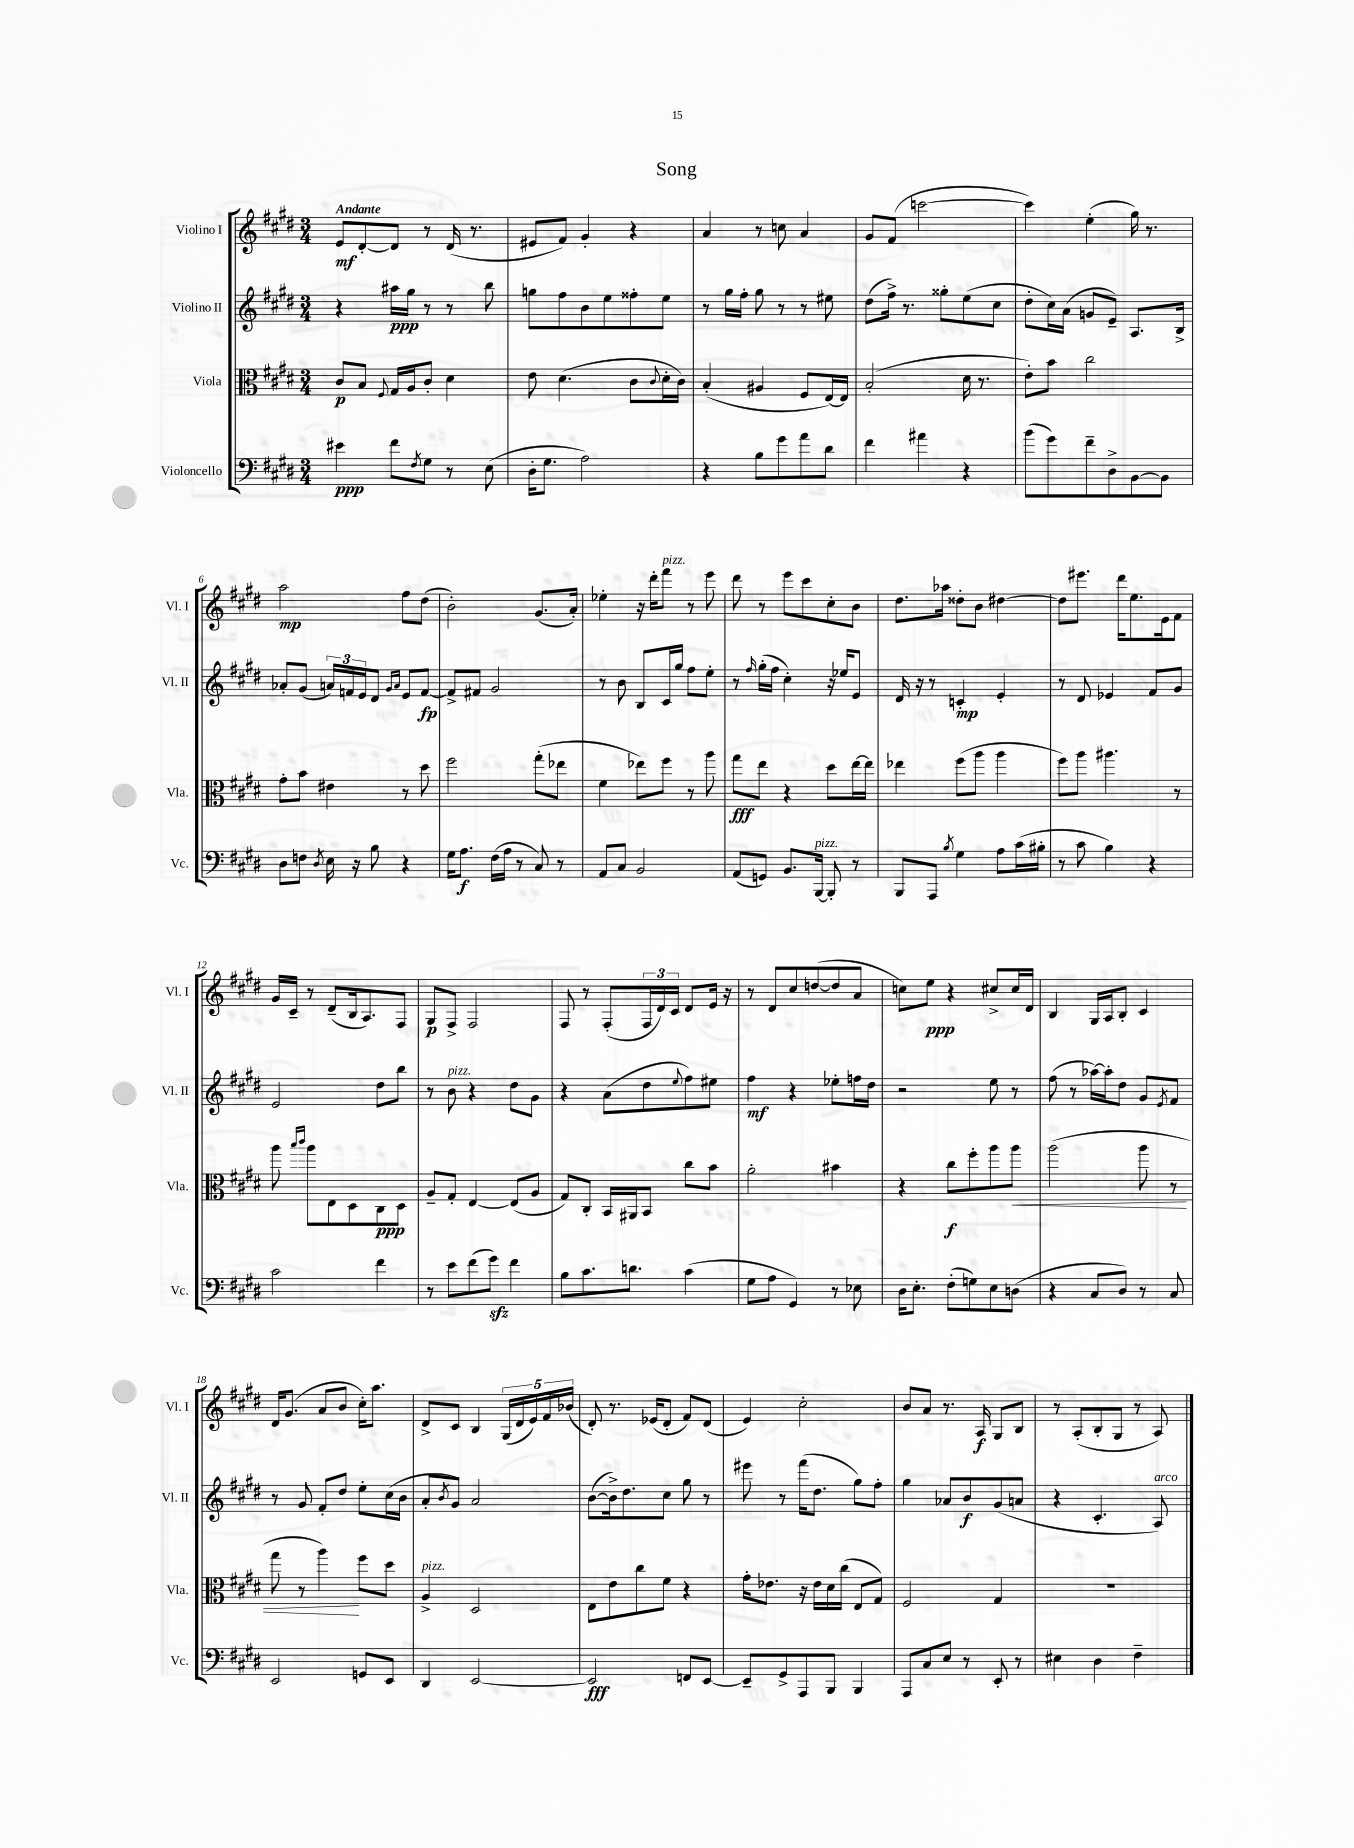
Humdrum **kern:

**kern	**dynam	**kern	**dynam	**kern	**dynam	**kern	**dynam
*part4	*part4	*part3	*part3	*part2	*part2	*part1	*part1
*staff4	*staff4	*staff3	*staff3	*staff2	*staff2	*staff1	*staff1
*I"Violoncello	*	*I"Viola	*	*I"Violino II	*	*I"Violino I	*
*I'Vc.	*	*I'Vla.	*	*I'Vl. II	*	*I'Vl. I	*
*clefF4	*	*clefC3	*	*clefG2	*	*clefG2	*
*k[f#c#g#d#]	*	*k[f#c#g#d#]	*	*k[f#c#g#d#]	*	*k[f#c#g#d#]	*
*M3/4	*	*M3/4	*	*M3/4	*	*M3/4	*
=1	=1	=1	=1	=1	=1	=1	=1
!	!	!	!	!	!	!LO:TX:a:B:t=Andante	!
4e#X\	ppp	8c#/L	p	4r	.	8e/L	mf
.	.	8B/J	.	.	.	[8d#'/	.
.	.	8qqF#/	.	.	.	.	.
8f#\L	.	16G#/LL	.	16aa#X\LL	ppp	8d#/J]	.
.	.	16A/J	.	16gg#\JJ	.	.	.
8qF#/	.	.	.	.	.	.	.
8G#\J	.	8c#'/J	.	8r	.	8r	.
8r	.	4d#\	.	8r	.	(16d#/	.
.	.	.	.	.	.	8.r	.
(8E\	.	.	.	8bb\	.	.	.
=2	=2	=2	=2	=2	=2	=2	=2
16D#'\KL	.	8e\	.	8ggn\L	.	8e#X/L	.
8.G#\J	.	.	.	.	.	.	.
.	.	(4.d#\	.	8ff#\	.	8f#/J)	.
2A\)	.	.	.	8b\	.	4g#'/	.
.	.	.	.	8ee\	.	.	.
.	.	8c#\L	.	8ff##X'\	.	4r	.
.	.	8qqc#/	.	.	.	.	.
.	.	16d#'\L	.	8ee\J	.	.	.
.	.	16c#\JJ)	.	.	.	.	.
=3	=3	=3	=3	=3	=3	=3	=3
4r	.	(4B'/	.	8r	.	4a/	.
.	.	.	.	16gg#\LL	.	.	.
.	.	.	.	16ff#'\JJ	.	.	.
8B\L	.	4A#X/	.	8gg#\	.	8r	.
8g#\	.	.	.	8r	.	8ccn\	.
8a\	.	8F#/L	.	8r	.	4a/	.
8d#\J	.	[16E/L)	.	8ee#X\	.	.	.
.	.	16E/JJ]	.	.	.	.	.
=4	=4	=4	=4	=4	=4	=4	=4
4f#\	.	(2B'/	.	(8dd#\L	.	8g#/L	.
.	.	.	.	16ff#^\Jk)	.	(8f#/J	.
.	.	.	.	8.r	.	.	.
4a#X\	.	.	.	.	.	[2cccn\	.
.	.	.	.	8gg##X'\L	.	.	.
4r	.	16d#\	.	(8ee\	.	.	.
.	.	8.r	.	.	.	.	.
.	.	.	.	8cc#\J	.	.	.
=5	=5	=5	=5	=5	=5	=5	=5
(8b\L	.	8e'\L)	.	8dd#'\L	.	4ccc\])	.
8g#\)	.	8b\J	.	16cc#\L)	.	.	.
.	.	.	.	(16a\JJ	.	.	.
8f#~\	.	2cc#\	.	8gn/L	.	(4ee'\	.
8D#^\	.	.	.	8e~/J)	.	.	.
[8BB\	.	.	.	8.A/L	.	16gg#\)	.
.	.	.	.	.	.	8.r	.
8BB\J]	.	.	.	.	.	.	.
.	.	.	.	16B^/Jk	.	.	.
!!LO:LB:g=z
=6	=6	=6	=6	=6	=6	=6	=6
8D#\L	.	8g#'\L	.	8a-X'/L	.	2aa\	mp
8Fn\J	.	8b\J	.	(8g#/J	.	.	.
8qD#/	.	.	.	.	.	.	.
16E\	.	4e#X\	.	24an/LL)	.	.	.
.	.	.	.	24fn/	.	.	.
16r	.	.	.	.	.	.	.
.	.	.	.	24e/J	.	.	.
8B\	.	.	.	8d#/J	.	.	.
.	.	.	.	16qqg#/LL	.	.	.
.	.	.	.	16qqa/JJ	.	.	.
4r	.	8r	.	8e/L	.	8ff#\L	.
.	.	8dd#\	.	[8f/J	fp	(8dd#\J	.
=7	=7	=7	=7	=7	=7	=7	=7
16G#\KL	.	2ff#\	.	8f^/L]	.	2b'\)	.
8.A\J	f	.	.	.	.	.	.
.	.	.	.	8f#X/J	.	.	.
(16F#\LL	.	.	.	2g#/	.	.	.
16A\JJ	.	.	.	.	.	.	.
8r	.	.	.	.	.	.	.
8C#/)	.	(8gg#'\L	.	.	.	(8.g#/L	.
8r	.	8ee-X\J	.	.	.	.	.
.	.	.	.	.	.	16a'/Jk)	.
=8	=8	=8	=8	=8	=8	=8	=8
8AA/L	.	4f#\	.	8r	.	4ee-X'\	.
8C#/J	.	.	.	8b\	.	.	.
2BB/	.	8ee-X\L)	.	8B/L	.	16r	.
.	.	.	.	.	.	16ddd#'\KL	.
!	!	!	!	!	!	!LO:TX:a:i:t=pizz.	!
.	.	8ff#\J	.	16c#/L	.	8fff#\J	.
.	.	.	.	16gg#/JJ	.	.	.
.	.	8r	.	8ff#\L	.	8r	.
.	.	8aa\	.	8ee'\J	.	8eee\	.
=9	=9	=9	=9	=9	=9	=9	=9
(8AA/L	.	8gg#\L	fff	8r	.	8ddd#\	.
.	.	.	.	16qqff#/	.	.	.
8GGn/J)	.	8ee\J	.	(16gg#'\LL	.	8r	.
.	.	.	.	16ff#\JJ	.	.	.
8.BB/L	.	4r	.	4cc#'\)	.	8eee\L	.
.	.	.	.	.	.	8ccc#\	.
!LO:TX:a:i:t=pizz.	!	!	!	!	!	!	!
[16BBB/Jk	.	.	.	.	.	.	.
8BBB'/]	.	8dd#\L	.	16r	.	8cc#'\	.
.	.	.	.	16ee-X/KL	.	.	.
8r	.	[16ee\L	.	8e/J	.	8b\J	.
.	.	16ee\JJ]	.	.	.	.	.
=10	=10	=10	=10	=10	=10	=10	=10
8BBB/L	.	4ee-X\	.	16d#/	.	8.dd#\L	.
.	.	.	.	16r	.	.	.
8AAA/J	.	.	.	8r	.	.	.
.	.	.	.	.	.	16aa-X\Jk	.
8qB/	.	.	.	.	.	.	.
4G#\	.	(8ff#\L	.	4cn'/	mp	8dd##X'\L	.
.	.	8aa\J	.	.	.	8b\J	.
8A\L	.	4aa\	.	4e'/	.	[4dd#X\	.
(16c#\L	.	.	.	.	.	.	.
16B#X'\JJ	.	.	.	.	.	.	.
=11	=11	=11	=11	=11	=11	=11	=11
8r	.	8ff#\L)	.	8r	.	8dd#\L]	.
8c#\	.	8aa\J	.	8d#/	.	8.eee#X\J	.
4B\)	.	4.aa#X\	.	4e-X/	.	.	.
.	.	.	.	.	.	16ddd#\KL	.
.	.	.	.	.	.	8.ee\	.
4r	.	.	.	8f#/L	.	.	.
.	.	.	.	.	.	16e\k	.
.	.	8r	.	8g#/J	.	8f#\J	.
!!LO:LB:g=z
=12	=12	=12	=12	=12	=12	=12	=12
2c#\	.	8aa\	.	2e/	.	16g#/LL	.
.	.	.	.	.	.	16c#~/JJ	.
.	.	16qqbb/LL	.	.	.	.	.
.	.	16qqccc#/JJ	.	.	.	.	.
.	.	8aa\L	.	.	.	8r	.
.	.	8E\	.	.	.	(8d#~/L	.
.	.	8D#\	.	.	.	16B/k	.
.	.	.	.	.	.	8.A/)	.
4f#\	.	8C#\	ppp	8dd#\L	.	.	.
.	.	8D#\J	.	8bb\J	.	8F#/J	.
=13	=13	=13	=13	=13	=13	=13	=13
8r	.	8A~/L	.	8r	.	8G#/L	p
!	!	!	!	!LO:TX:a:i:t=pizz.	!	!	!
8e\L	.	8G#'/J	.	8b\	.	8F#^/J	.
(8f#\	.	[4E/	.	4r	.	2F#/	.
8g#zz\J)	.	.	.	.	.	.	.
4f#\	.	(8E/L]	.	8dd#\L	.	.	.
.	.	8A/J	.	8g#\J	.	.	.
=14	=14	=14	=14	=14	=14	=14	=14
8B\L	.	8G#/L)	.	4r	.	8F#/	.
8.c#\	.	8C#'/J	.	.	.	8r	.
.	.	16BB/LL	.	(8a\L	.	(8F#'/L	.
8.dn\J	.	16AA#X/J	.	.	.	.	.
.	.	8BB/J	.	8dd#\	.	24F#/L	.
.	.	.	.	.	.	24d#/)	.
.	.	.	.	.	.	24c#/JJ	.
.	.	.	.	8qqee/	.	.	.
(4c#\	.	8cc#\L	.	8ff#\)	.	8d#/L	.
.	.	8b\J	.	8ee#X\J	.	16e/Jk	.
.	.	.	.	.	.	16r	.
=15	=15	=15	=15	=15	=15	=15	=15
8G#\L	.	2a'\	.	4ff#\	mf	8r	.
8A\J	.	.	.	.	.	8d#/L	.
4GG#/)	.	.	.	4r	.	8cc#/	.
.	.	.	.	.	.	([8ddn/	.
8r	.	4b#X\	.	8ee-X'\L	.	8dd/]	.
8E-X\	.	.	.	16ffn\L	.	8a/J	.
.	.	.	.	16dd#\JJ	.	.	.
=16	=16	=16	=16	=16	=16	=16	=16
16D#\KL	.	4r	.	2r	.	8ccn\L)	.
8.E'\J	.	.	.	.	.	.	.
.	.	.	.	.	.	8ee\J	ppp
(8F#'\L	.	8cc#\L	f	.	.	4r	.
8Gn\)	.	8ff#'\	.	.	.	.	.
8E\	.	8aa\	.	8ee\	.	8cc#X^/L	.
!	!	!	!LO:HP:b	!	!	!	!
(8Dn\J	.	8aa\J	<	8r	.	16cc#/L	.
.	.	.	.	.	.	16d#/JJ	.
=17	=17	=17	=17	=17	=17	=17	=17
4r	.	(2aa\	.	(8ff#\	.	4B/	.
.	.	.	.	8r	.	.	.
8C#/L	.	.	.	[16aa-X\LL)	.	16G#/LL	.
.	.	.	.	16aa-'\J]	.	16A/J	.
8D#/J)	.	.	.	8dd#\J	.	8B'/J	.
8r	.	8aa\	.	8g#/L	.	4c#/	.
.	.	.	.	8qe/	.	.	.
8C#/	.	8r	.	8f#/J	.	.	.
!!LO:LB:g=z
=18	=18	=18	=18	=18	=18	=18	=18
2EE/	.	8gg#\	.	8r	.	16d#/KL	.
.	.	.	.	.	.	(8.g#/J	.
.	.	8r	.	8g#/	.	.	.
.	.	4aa\)	.	8f#'/L	.	8a/L	.
.	.	.	.	8dd#/J	.	8b/J	.
8GGn/L	.	8ff#\L	[	8ee'\L	.	16cc#'\KL)	.
.	.	.	.	.	.	8.aa\J	.
8EE/J	.	8dd#\J	.	(16cc#\L	.	.	.
.	.	.	.	16b\JJ	.	.	.
=19	=19	=19	=19	=19	=19	=19	=19
!	!	!LO:TX:a:i:t=pizz.	!	!	!	!	!
4DD#/	.	4A^/	.	8a'/L	.	8d#^/L	.
.	.	.	.	8qb/	.	.	.
.	.	.	.	8g#/J)	.	8c#/J	.
[2EE/	.	2D#/	.	2a/	.	4B/	.
.	.	.	.	.	.	(20G#/LL	.
.	.	.	.	.	.	20d#/	.
.	.	.	.	.	.	20e/)	.
.	.	.	.	.	.	20f#/	.
.	.	.	.	.	.	(20b-X/JJ	.
=20	=20	=20	=20	=20	=20	=20	=20
2EE/]	fff	8E\L	.	([8b\L	.	8d#'/)	.
.	.	8e\	.	16b^\k])	.	8.r	.
.	.	.	.	8.dd#\	.	.	.
.	.	8cc#\	.	.	.	.	.
.	.	.	.	.	.	(16e-X/KL	.
.	.	8f#\J	.	8cc#\J	.	8d#'/J	.
8FFn/L	.	4r	.	8gg#\	.	8f#/L)	.
[8EE/J	.	.	.	8r	.	(8d#/J	.
=21	=21	=21	=21	=21	=21	=21	=21
8EE~/L]	.	16g#'\KL	.	8eee#X\	.	4e/)	.
.	.	8.e-X\J	.	.	.	.	.
8GG#^/	.	.	.	8r	.	.	.
8AAA/	.	16r	.	(16fff#\KL	.	2cc#'\	.
.	.	16e-\LL	.	8.dd#\J	.	.	.
8BBB/J	.	16d#\	.	.	.	.	.
.	.	(16cc#\JJ	.	.	.	.	.
4BBB/	.	8E/L	.	8gg#\L)	.	.	.
.	.	8G#/J)	.	8ff#'\J	.	.	.
=22	=22	=22	=22	=22	=22	=22	=22
8AAA/L	.	2F#/	.	4gg#\	.	8b/L	.
8C#/	.	.	.	.	.	8a/J	.
8E/J	.	.	.	8a-X/L	.	8.r	.
8r	.	.	.	8b/	f	.	.
.	.	.	.	.	.	16A/	f
8EE'/	.	4G#/	.	(8g#/	.	8G#/L	.
8r	.	.	.	8an/J	.	8B/J	.
=23	=23	=23	=23	=23	=23	=23	=23
4E#X\	.	2.r	.	4r	.	8r	.
.	.	.	.	.	.	(8A'/L	.
4D#\	.	.	.	4.c#'/	.	8B'/	.
.	.	.	.	.	.	8G#/J	.
4F#~\	.	.	.	.	.	8r	.
!	!	!	!	!LO:TX:a:i:t=arco	!	!	!
.	.	.	.	8A/)	.	8A/)	.
==	==	==	==	==	==	==	==
*-	*-	*-	*-	*-	*-	*-	*-
